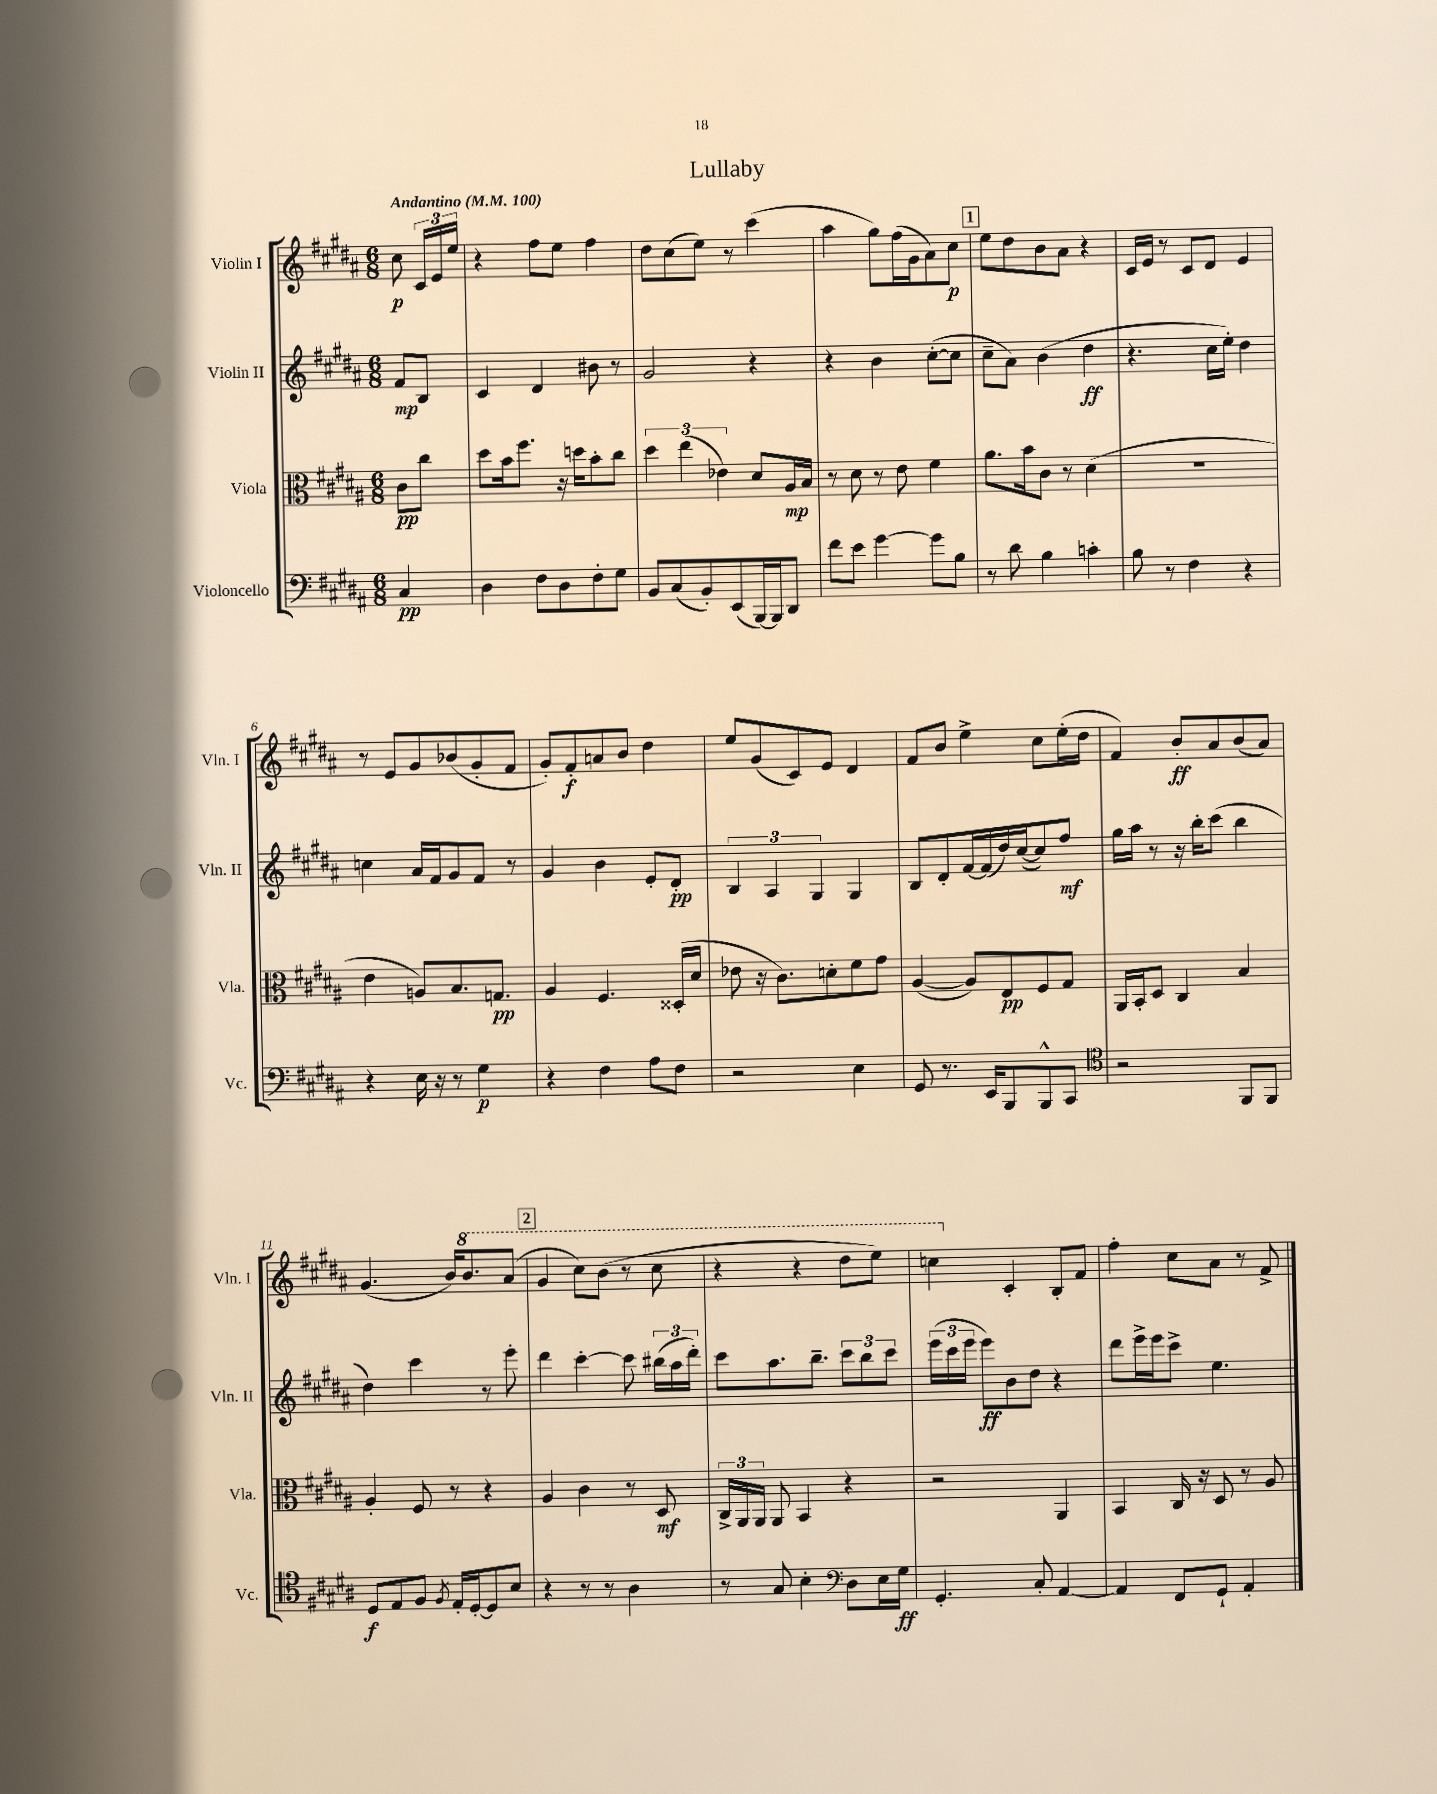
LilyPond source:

\header { title = "Lullaby" }
<<
\new StaffGroup <<
\new Staff = "s0" \with { instrumentName = "Violin I" shortInstrumentName = "Vln. I" } {
    \clef treble \key b \major \numericTimeSignature \time 6/8 \partial 4 \tempo "Andantino" 4 = 100
    \autoBeamOff cis''8\p \tuplet 3/2 { cis'16[ e'16 e''16] } |
    r4 fis''8[ e''8] fis''4 |
    dis''8[ cis''8( e''8]) r8 cis'''4( |
    ais''4 gis''8[) fis''16( gis'16 ais'8) cis''8]\p |
    \mark \markup { \box "1" } e''8[ dis''8 b'8 ais'8] r4 |
    cis'16[ e'16] r8 cis'8[ dis'8] e'4 |
    r8 e'8[ gis'8 bes'8( gis'8-. fis'8] |
    gis'8[-.) fis'8-.\f a'8 b'8] dis''4 |
    e''8[ gis'8( cis'8) e'8] dis'4 |
    fis'8[ b'8] e''4-> cis''8[ e''16-.( dis''16] |
    fis'4) b'8[-.\ff ais'8 b'8( ais'8]) |
    gis'4.( b'16[) \ottava #1 b''8. ais''8]( |
    \mark \markup { \box "2" } gis''4 cis'''8[) b''8]( r8 cis'''8 |
    r4 r4 dis'''8[ e'''8]) |
    c'''4 \ottava #0 cis'4-. b8[-. fis'8] |
    fis''4-. cis''8[ ais'8] r8 fis'8-> \bar "|." |
}
\new Staff = "s1" \with { instrumentName = "Violin II" shortInstrumentName = "Vln. II" } {
    \clef treble \key b \major \numericTimeSignature \time 6/8 \partial 4
    \autoBeamOff fis'8[\mp b8] |
    cis'4 dis'4 bis'8 r8 |
    gis'2 r4 |
    r4 b'4 cis''8[~-.( cis''8] |
    \mark \markup { \box "1" } cis''8[-- ais'8]) b'4( dis''4\ff |
    r4. cis''16[ e''16]-.) dis''4 |
    c''4 ais'16[ fis'16 gis'8 fis'8] r8 |
    gis'4 b'4 e'8[-. dis'8]-.\pp |
    \tuplet 3/2 { b4 ais4 gis4 } gis4 |
    b8[ dis'8-. fis'16~ fis'16( dis''16) cis''16~( cis''8) fis''8]\mf |
    gis''16[ ais''16] r8 r16 b''16[-. cis'''8]( b''4 |
    dis''4) cis'''4 r8 e'''8-. |
    \mark \markup { \box "2" } dis'''4 cis'''4~-. cis'''8 \tuplet 3/2 { bis''16[( ais''16 dis'''16]-.) } |
    cis'''8[ ais''8. b''8.]-- \tuplet 3/2 { cis'''8[ b''8 cis'''8] } |
    \tuplet 3/2 { e'''16[( cis'''16 e'''16] } e'''8[\ff) b'8 dis''8] r4 |
    dis'''8[ e'''16-> e'''16 cis'''8]-> e''4. \bar "|." |
}
\new Staff = "s2" \with { instrumentName = "Viola" shortInstrumentName = "Vla." } {
    \clef alto \key b \major \numericTimeSignature \time 6/8 \partial 4
    \autoBeamOff cis'8[\pp cis''8] |
    dis''8[ b'16 fis''8.] r16 d''16[ b'8-. cis''8] |
    \tuplet 3/2 { dis''4 e''4( ees'4) } dis'8[ ais16\mp b16] |
    r8 dis'8 r8 e'8 fis'4 |
    \mark \markup { \box "1" } ais'8.[ b'16 cis'8] r8 dis'4( |
    R2. |
    e'4 a8[) b8. g8.]\pp |
    ais4 fis4. disis16[-.( dis'16] |
    ees'8 r16 cis'8.[) d'8-. fis'8 gis'8] |
    ais4~( ais8[) e8\pp fis8 gis8] |
    ais,16[ b,16-. dis8] cis4 b4 |
    ais4-. fis8 r8 r4 |
    \mark \markup { \box "2" } ais4 cis'4 r8 dis8\mf |
    \tuplet 3/2 { cis16[-> ais,16 ais,16] } ais,8 b,4 r4 |
    r2 ais,4 |
    b,4 cis16 r16 dis8 r8 ais8 \bar "|." |
}
\new Staff = "s3" \with { instrumentName = "Violoncello" shortInstrumentName = "Vc." } {
    \clef bass \key b \major \numericTimeSignature \time 6/8 \partial 4
    \autoBeamOff cis4\pp |
    dis4 fis8[ dis8 fis8-. gis8] |
    b,8[ cis8( b,8-.) e,8( b,,16~) b,,16 dis,8] |
    fis'8[ e'8] gis'4~ gis'8[ b8] |
    \mark \markup { \box "1" } r8 dis'8 b4 c'4-. |
    b8 r8 fis4 r4 |
    r4 e16 r16 r8 gis4\p |
    r4 fis4 ais8[ fis8] |
    r2 e4 |
    gis,8 r8. e,16[ b,,8 b,,8-^ cis,8] |
    \clef tenor r2 fis,8[ fis,8] |
    dis8[\f e8 fis8] \acciaccatura { fis8 } e16[-. dis16~-. dis8 b8] |
    \mark \markup { \box "2" } r4 r8 r8 ais4 |
    r8 gis8 b4-. \clef bass dis8[ e16 gis16]\ff |
    gis,4.-. cis8-. ais,4~ |
    ais,4 fis,8[ gis,8]-! ais,4-. \bar "|." |
}
>>
>>
